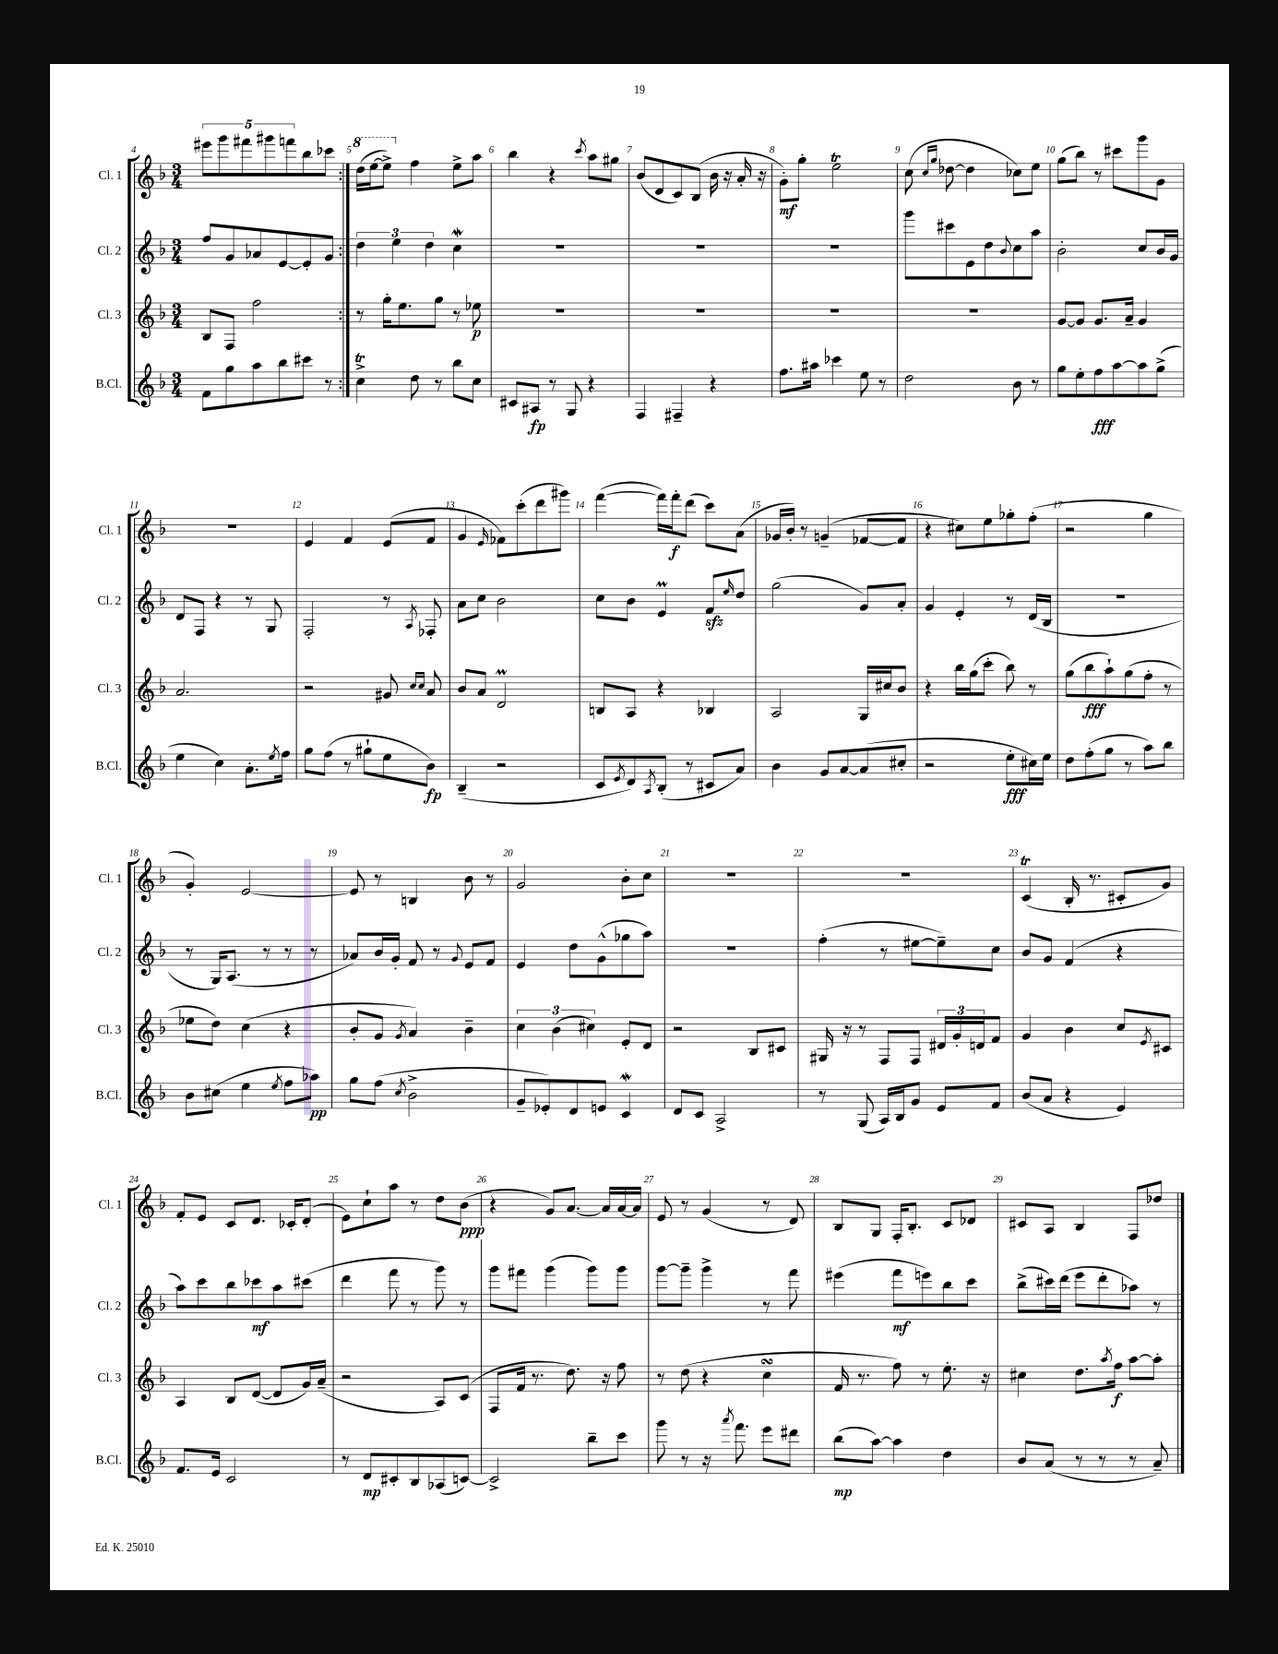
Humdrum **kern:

**kern	**kern	**kern	**kern
*staff4	*staff3	*staff2	*staff1
*clefG2	*clefG2	*clefG2	*clefG2
*k[b-]	*k[b-]	*k[b-]	*k[b-]
*M3/4	*M3/4	*M3/4	*M3/4
8f	8B-	8ff	10eee#
.	.	.	10ggg
8gg	8F	8g	.
.	.	.	10fff#
8aa	2ff	8a-	.
.	.	.	10ggg#
8bb-	.	[8e	.
.	.	.	10fff
8ccc#	.	8e']	8bb-
8r	.	8g	8ccc-
=:|!	=:|!	=:|!	=:|!
4cc^	8r	6dd	(16ddd
.	.	.	[16eee
.	16gg'	.	8eee^])
.	.	6ee	.
.	8.ee	.	.
8dd	.	.	4ff
.	.	6dd	.
8r	8gg	.	.
8bb-	8r	4cc	8ee^
8cc	8ee-	.	8aa
=	=	=	=
8c#	2.r	2.r	4bb-
8A#	.	.	.
8r	.	.	4r
8G	.	.	.
.	.	.	8qccc
4r	.	.	8aa
.	.	.	8gg#
=	=	=	=
4F	2.r	2.r	(8b-
.	.	.	8d
4F#~	.	.	8c)
.	.	.	(8B-
4r	.	.	16b-
.	.	.	16r
.	.	.	16a'
.	.	.	16r
=	=	=	=
8.ff	2.r	2.r	8g')
.	.	.	8gg'
16aa#	.	.	.
4ccc-	.	.	2ee
8ee	.	.	.
8r	.	.	.
=	=	=	=
2dd	2.r	8ggg	(8cc
.	.	.	16qqcc
.	.	.	16qqgg
.	.	8ccc#	[8dd-
.	.	8e	4dd-]
.	.	8dd	.
.	.	8qqb-	.
8b-	.	8cc	8cc-)
8r	.	8aa	8ee
=	=	=	=
8gg	[8g	2b-'	(8gg
8ee'	8g]	.	8bb-)
8ff	8.g	.	8r
[8aa	.	.	8ccc#
.	16a~	.	.
8aa]	4g	8cc	8ggg
(8gg^	.	16b-	8g
.	.	16g	.
=	=	=	=
4ee	2.a	8d	2.r
.	.	8F	.
4cc)	.	4r	.
8.a'	.	8r	.
.	.	8G	.
8qee	.	.	.
16ff	.	.	.
=	=	=	=
8gg	2r	2F'	4e
(8ff	.	.	.
8r	.	.	4f
8gg#`	.	.	.
8ee	8g#	8r	(8e
.	16qqcc	.	.
.	16qqcc	8qA	.
8b-)	8a	8F-'	8f
=	=	=	=
(4B-~	8b-	8a	4g
.	8a	8cc	.
.	.	.	16qqe
2r	2d	2b-	8f-)
.	.	.	(8ccc'
.	.	.	8ddd
.	.	.	8ggg#)
=	=	=	=
8c	8B	8cc	([4fff
8qe	.	.	.
8d)	8A	8b-	.
8qA	.	.	.
(8B-'	4r	4e	16fff])
.	.	.	16fff'
8r	.	.	(8ddd
8c#	4B-	8f	8ccc)
.	.	16qqee	.
8a)	.	8dd	(8a
=	=	=	=
4b-	2A	(2gg	16g-
.	.	.	16b-')
.	.	.	8r
8g	.	.	(4g~
[8a	.	.	.
(8a]	16G	8g)	[8f-
.	16cc#	.	.
8cc#'	8b-	8a'	8f-]
=	=	=	=
2r	4r	4g	4r
.	16bb-	4e'	8cc#)
.	(16gg	.	.
.	8ccc'	.	8ee
8ee'	8bb-)	8r	8gg-'
16cc#)	8r	(16d	(8ff'
16ee	.	16B-	.
=	=	=	=
8dd	(8gg	2.r	2r
(8ff'	8bb-	.	.
8gg	8aa`)	.	.
8r	(8gg	.	.
8aa)	8ff'	.	4gg
8bb-	8r	.	.
=	=	=	=
8b-	8ee-	8r	4g')
(8cc#	8dd)	16G)	.
.	.	(8.A	.
4ee	(4cc	.	[2e
.	.	8r	.
8qee	.	.	.
8ff	4r	8r	.
8aa-)	.	8r	.
=	=	=	=
8gg	8b-'	8a-)	8e]
(8ff	8g	16b-	8r
.	.	16g'	.
8qcc	8qg	.	.
2b-^	4a)	8f	4B
.	.	8r	.
.	.	8qqg	.
.	4b-~	8e	8b-
.	.	8f	8r
=	=	=	=
8g~	6cc	4e	2g
8e-')	.	.	.
.	(6b-	.	.
8d	.	8dd	.
.	6cc#)	.	.
8e	.	(8g^^	.
4c	8e'	8gg-	8b-'
.	8d	8aa)	8cc
=	=	=	=
8d	2r	2.r	2.r
8c	.	.	.
2A^	.	.	.
.	8B-	.	.
.	8c#	.	.
=	=	=	=
8r	16G#	(4ff'	2.r
.	16r	.	.
(8G	8r	.	.
16A)	8F	8r	.
16B-	.	.	.
8g	8F	[8ee#	.
8e	24d#	8ee#~])	.
.	24g'	.	.
.	24d	.	.
8f	8f	8cc	.
=	=	=	=
(8b-	4g	8b-	(4c
8a	.	8g	.
4r	4b-	(4f	16B-'
.	.	.	8.r
4e)	8cc	4r	8c#'
.	8qe	.	.
.	8c#	.	8g)
=	=	=	=
8.f	4A	8aa)	8f'
.	.	8ccc	8e
16e	.	.	.
2c	8B-	8bb-	8c
.	([8d	8ccc-	8.d
.	8d]	8aa	.
.	.	.	16c-'
.	16g)	(8ccc#	(8d'
.	(16a~	.	.
=	=	=	=
8r	2r	4ddd	8e)
8d	.	.	8cc`
8c#'	.	8fff	8aa
8B-	.	8r	8r
(8A-	8A)	8ggg)	8dd
[8c)	(8c	8r	(8b-
=	=	=	=
2c^]	8F	8ggg	4r
.	16f	8fff#	.
.	8.r	.	.
.	.	(4ggg	8g)
.	8.dd)	.	[8.a
8bb-~	.	8ggg)	.
.	16r	.	16a]
8ccc	8ff	8ggg	[16a
.	.	.	16a]
=	=	=	=
8ggg	8r	[8ggg	8e
8r	(8dd	8ggg~]	8r
16r	4r	4ggg^	(4g
8qaaa	.	.	.
8.fff	.	.	.
8eee	4cc	8r	8r
8ddd#	.	8fff	8d)
=	=	=	=
(8bb-	16f	(4eee#	8B-
.	8.r	.	.
[8aa)	.	.	8G
4aa]	8ff)	8fff	16F'
.	.	.	8.B-'
.	8r	8eee)	.
4dd	8.ee'	8bb-	8c
.	.	8ccc	8d-
.	16r	.	.
=	=	=	=
8b-	4cc#	(8bb-^	8c#
(8a	.	16ccc#)	8A
.	.	(16ddd	.
8r	8.dd	8eee	4B-
8r	.	8ddd'	.
.	8qaa	.	.
.	16ff	.	.
8r	[8aa	8aa-)	8F
8a~)	8aa']	8r	8dd-
==	==	==	==
*-	*-	*-	*-
